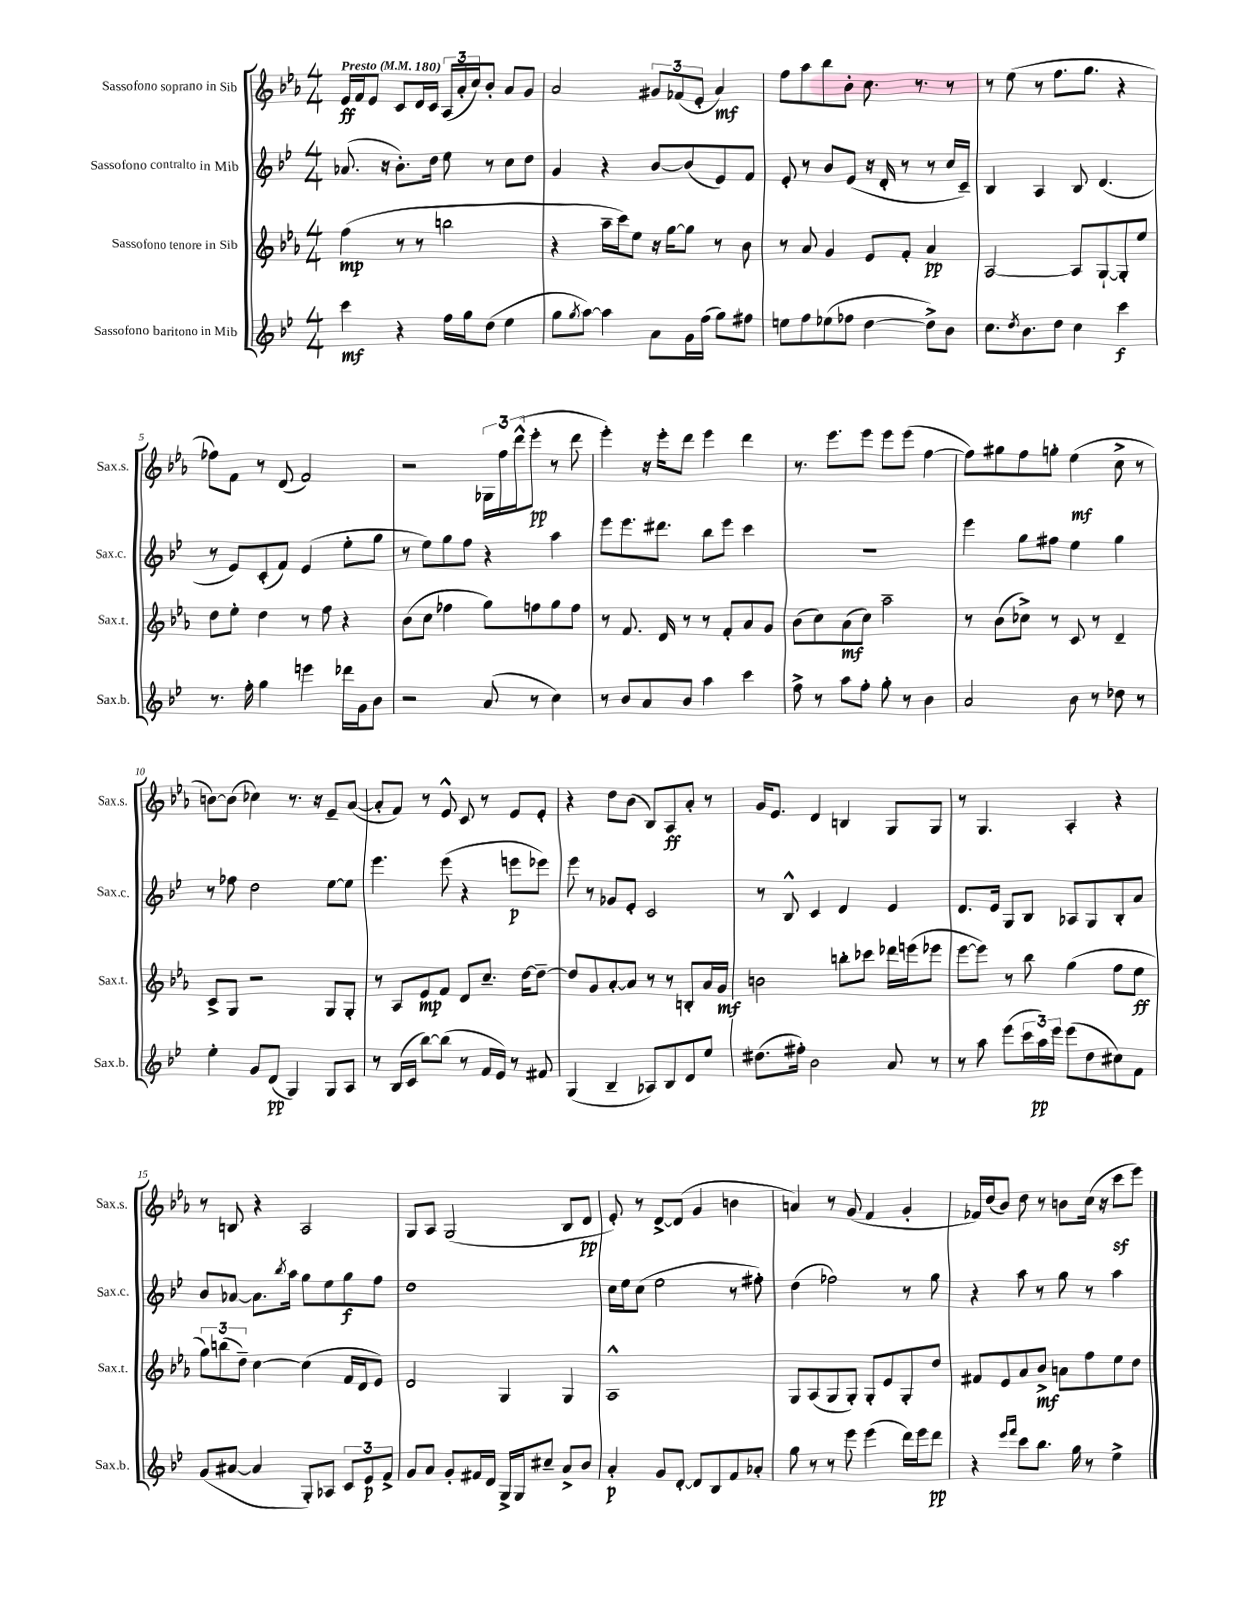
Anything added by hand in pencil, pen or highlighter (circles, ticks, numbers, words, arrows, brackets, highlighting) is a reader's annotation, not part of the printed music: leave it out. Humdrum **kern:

**kern	**kern	**kern	**kern
*staff4	*staff3	*staff2	*staff1
*clefG2	*clefG2	*clefG2	*clefG2
*k[b-e-]	*k[b-e-a-]	*k[b-e-]	*k[b-e-a-]
*M4/4	*M4/4	*M4/4	*M4/4
*MM180	*MM180	*MM180	*MM180
4ccc	(4ff	(8.a-	16e-
.	.	.	16f
.	.	.	8e-
.	.	16r	.
4r	8r	8.b-')	8c
.	8r	.	16d
.	.	16dd	16c
16ff	2bb	8ee-	(24A-
.	.	.	24a-'
16gg	.	.	.
.	.	.	24cc)
(8dd	.	8r	8b-'
4ee-	.	8cc	8a-
.	.	8dd	8g
=	=	=	=
8gg	4r	4g	2a-
8qgg	.	.	.
[8aa)	.	.	.
4aa]	16aa-~	4r	.
.	16ccc)	.	.
.	8ee-	.	.
8a	16r	[8b-	12g#
.	[16gg	.	.
.	.	.	(12f-
16g	8gg]	(8b-]	.
.	.	.	12e-'
(16ff	.	.	.
8gg)	8r	8e-)	4a-)
8ff#	8b-	8f	.
=	=	=	=
8ee	8r	8e-'	8ff
8ff	8a-	8r	8aa-
(8ee-	4g	8b-	8bb-
8ff-	.	(8e-	8b-'
[4dd	8e-	16r	8.cc
.	.	16d'	.
.	8f'	8r	.
.	.	.	8.r
8dd^])	4a-	8r	.
8b-	.	16cc	8r
.	.	16c~)	.
=	=	=	=
8.cc	[2A-	4B-	8r
.	.	.	(8ee-
8qdd	.	.	.
8.b-	.	.	.
.	.	4A	8r
8dd	.	.	8.ff
4cc	8A-]	8B-	.
.	.	.	8.gg
.	[8G`	(4.d	.
4ccc	8G']	.	4r
.	8ee-	.	.
=	=	=	=
8.r	8dd	8r	8ff-)
.	8ee-'	8e-)	8f
16ff'	.	.	.
4gg	4dd	(8c'	8r
.	.	8f)	(8d
4eee	8r	(4e-	2f)
.	8ff	.	.
16ddd-	4r	8ee-'	.
16g	.	.	.
8b-	.	8gg	.
=	=	=	=
2r	(8b-	8r	2r
.	8cc	8ee-)	.
.	4ff-	8gg	.
.	.	8ff	.
(8a	8gg)	4r	24G-
.	.	.	24ff
.	.	.	(24ddd^^
8r	8ff	.	8eee-'
4cc)	8gg	4aa	8r
.	8ff	.	8ddd
=	=	=	=
8r	8r	8eee-	4eee-')
8b-	8.f	8.eee-	.
8a	.	.	16r
.	16d	8.ddd#	16eee-'
8b-	8r	.	8ddd
4aa	8r	8bb-	4eee-
.	8f'	8eee-	.
4ccc	8a-	4ccc	4ddd
.	8g	.	.
=	=	=	=
8ff^	(8b-	1r	8.r
8r	8cc)	.	.
.	.	.	8.eee-
8aa	(8a-	.	.
8ff'	8cc)	.	8eee-
8gg'	2aa-~	.	8eee-
8r	.	.	(8eee-
4b-	.	.	[4ff
=	=	=	=
2a	8r	4eee-	8ff])
.	(8b-	.	8gg#
.	8cc-^)	8gg	8ff
.	8r	8ff#	8gg'
8b-	8c	4ee-	(4ee-
8r	8r	.	.
8dd-	4d~	4gg	8cc^
8r	.	.	8r
=	=	=	=
4ee-'	8c^	8r	[8b)
.	8G	8ff-	(8b]
8g	2r	2dd	4cc-)
(8d	.	.	.
4G)	.	.	8.r
.	.	.	16r
8G	8G	[8ee-	8e-~
8A	8G'	8ee-]	([8a-
=	=	=	=
8r	8r	4.eee-	8a-']
(16B-	8A-	.	8f)
16c	.	.	.
[8bb-)	8e-	.	8r
(8bb-]	8f	(8eee-	8e-^^
8r	8d	4r	8c
16f	8.cc~	.	8r
16e-)	.	.	.
8r	.	8eee	8e-
.	[16dd	.	.
8f#	8dd~_	8eee-)	8e-'
=	=	=	=
(4G	8dd]	8eee-	4r
.	8g	8r	.
4B-~	[8a-'	8g-	8dd
.	8a-]	8e-'	(8b-
8A-)	8r	2c	8B-)
8B-	8r	.	8A-
8d	8B'	.	8a-'
8ee-	16a-	.	8r
.	16g	.	.
=	=	=	=
(8.dd#	2b	8r	16g
.	.	.	8.e-
.	.	8B-^^	.
16ff#')	.	.	.
2b-	.	4c	4d
.	8bb'	4d	4B
.	8ccc-	.	.
8a	16ddd-	4e-	8G
.	(16eee	.	.
8r	8eee-	.	8G
=	=	=	=
8r	[8eee-	8.d	8r
8aa	8eee-])	.	4.G
.	.	16e-	.
(8eee-	8r	8G	.
24ccc	8bb-	8B-	.
24aa)	.	.	.
24eee-	.	.	.
(8eee-	(4gg	8A-	4A-'
8dd	.	8G	.
8cc#)	8ff	8B-'	4r
8f	8ee-	8a	.
=	=	=	=
(8g	12gg)	8b-	8r
.	(12bb	.	.
[8a#	.	[8a-	8B
.	12dd~)	.	.
4a#]	[4cc	8.a-]	4r
.	.	8qbb-	.
.	.	16aa	.
8G')	(4cc]	8gg	2A-
8A-	.	8ee-	.
12c	16f	8gg	.
.	16d	.	.
12e-	.	.	.
.	8e-)	8ff	.
12f^	.	.	.
=	=	=	=
8g	2d	1dd	8G
8a	.	.	8A-
8g'	.	.	(2G
16f#	.	.	.
16d	.	.	.
16G^	4G	.	.
16G	.	.	.
8cc#~	.	.	.
8a^	4G	.	8B-
8b-	.	.	8d
=	=	=	=
4a'	1A-^^	16cc	8e-')
.	.	16ee-	.
.	.	(8cc	8r
8g	.	2ee-	[8d^
[8d'	.	.	(8d]
8d]	.	.	4g
8B-	.	.	.
8f	.	8r	4b
8a-'	.	8ff#')	.
=	=	=	=
8gg	8G	(4dd	4a)
8r	(8A-	.	.
8r	8G	2ff-)	8r
8eee-	8G')	.	(8g
(4eee-	8G'	.	4f
.	8e-	.	.
16ddd)	8G'	8r	4g'
16eee-	.	.	.
8ddd	8dd	8gg	.
=	=	=	=
4r	8f#	4r	16f-)
.	.	.	(16dd
.	8e-	.	8b-)
16qqeee-	.	.	.
16qqfff	.	.	.
8ccc	8a-	8aa	8dd
8.bb-	8b-^	8r	8r
.	8a	8gg	8b
16gg	.	.	.
8r	8ff	8r	(16cc
.	.	.	16r
4ee-^	8ee-	4aa	8ccc
.	8dd	.	8eee-)
==	==	==	==
*-	*-	*-	*-
